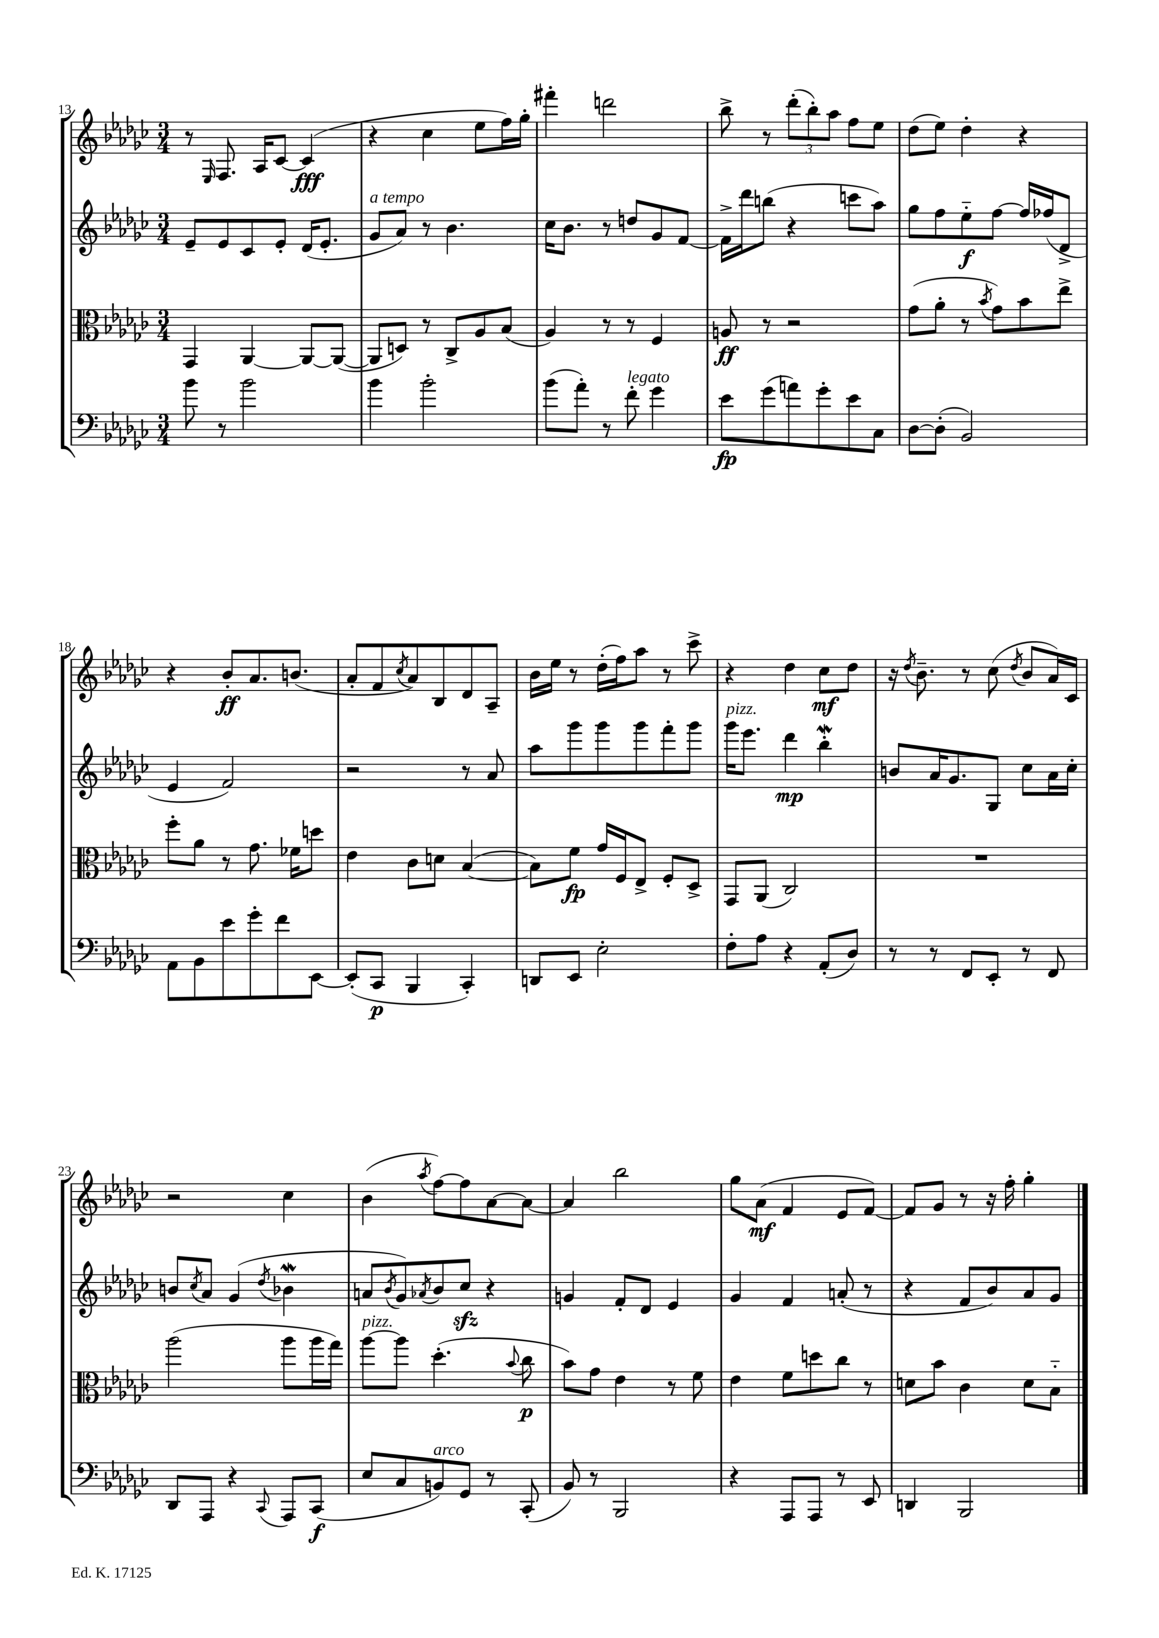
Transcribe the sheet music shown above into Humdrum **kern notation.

**kern	**dynam	**kern	**dynam	**kern	**dynam	**kern	**dynam
*part4	*part4	*part3	*part3	*part2	*part2	*part1	*part1
*staff4	*staff4	*staff3	*staff3	*staff2	*staff2	*staff1	*staff1
*clefF4	*	*clefC3	*	*clefG2	*	*clefG2	*
*k[b-e-a-d-g-c-]	*	*k[b-e-a-d-g-c-]	*	*k[b-e-a-d-g-c-]	*	*k[b-e-a-d-g-c-]	*
*M3/4	*	*M3/4	*	*M3/4	*	*M3/4	*
=13	=13	=13	=13	=13	=13	=13	=13
8b-\	.	4GG-/	.	8e-~/L	.	8r	.
.	.	.	.	.	.	16qqE-/	.
8r	.	.	.	8e-/	.	8.F/	.
2b-\	.	[4AA-/	.	8c-/	.	.	.
.	.	.	.	.	.	16A-/KL	.
.	.	.	.	8e-'/J	.	[8c-/J	.
.	.	8AA-/L_	.	(16d-/KL	.	(4c-/]	fff
.	.	.	.	8.e-'/J	.	.	.
.	.	(8AA-/J_	.	.	.	.	.
=14	=14	=14	=14	=14	=14	=14	=14
!	!	!	!	!LO:TX:a:i:t=a tempo	!	!	!
4b-\	.	8AA-/L]	.	8g-/L	.	4r	.
.	.	8Dn/J)	.	8a-/J)	.	.	.
2b-'\	.	8r	.	8r	.	4cc-\	.
.	.	8C-^/L	.	4.b-\	.	.	.
.	.	8A-/	.	.	.	8ee-\L	.
.	.	(8B-/J	.	.	.	16ff\L)	.
.	.	.	.	.	.	16gg-'\JJ	.
=15	=15	=15	=15	=15	=15	=15	=15
(8b-\L	.	4A-/)	.	16cc-\KL	.	4fff#X'\	.
.	.	.	.	8.b-\J	.	.	.
8a-'\J)	.	.	.	.	.	.	.
8r	.	8r	.	8r	.	2dddn\	.
!LO:TX:a:i:t=legato	!	!	!	!	!	!	!
8f'\	.	8r	.	8ddn/L	.	.	.
4g-\	.	4F/	.	8g-/	.	.	.
.	.	.	.	[8f/J	.	.	.
=16	=16	=16	=16	=16	=16	=16	=16
8e-\L	fp	8An/	ff	16f^\LL]	.	8bb-^\	.
.	.	.	.	16ddd-\J	.	.	.
(8g-\	.	8r	.	(8bbn\J	.	8r	.
8an\)	.	2r	.	4r	.	(12ddd-'\L	.
.	.	.	.	.	.	12bb-'\)	.
8g-'\	.	.	.	.	.	.	.
.	.	.	.	.	.	12aa-\J	.
8e-\	.	.	.	8cccn\L	.	8ff\L	.
8C-\J	.	.	.	8aa-\J)	.	8ee-\J	.
=17	=17	=17	=17	=17	=17	=17	=17
[8D-\L	.	(8g-\L	.	8gg-\L	.	(8dd-\L	.
(8D-'\J]	.	8a-'\J	.	8ff\	.	8ee-\J)	.
2BB-/)	.	8r	.	8ee-\	f	4dd-'\	.
.	.	8qb-/	.	.	.	.	.
.	.	8g-\L)	.	[8ff\J	.	.	.
.	.	8b-\	.	16ff/LL]	.	4r	.
.	.	.	.	(16ff-X/J	.	.	.
.	.	8ee-^\J	.	8d-^/J	.	.	.
!!LO:LB:g=z
=18	=18	=18	=18	=18	=18	=18	=18
8AA-\L	.	8ff'\L	.	4e-/	.	4r	.
8BB-\	.	8a-\J	.	.	.	.	.
8e-\	.	8r	.	2f/)	.	8b-'/L	ff
8g-'\	.	8.g-\	.	.	.	8.a-/	.
8f\	.	.	.	.	.	.	.
.	.	16f-X\KL	.	.	.	(8.bn/J	.
[8EE-\J	.	8ddn\J	.	.	.	.	.
=19	=19	=19	=19	=19	=19	=19	=19
(8EE-'/L]	.	4e-\	.	2r	.	8a-'/L	.
8CC-/J	p	.	.	.	.	8f/	.
.	.	.	.	.	.	8qcc-/	.
4BBB-/	.	8c-\L	.	.	.	8a-/)	.
.	.	8dn\J	.	.	.	8B-/	.
4CC-'/)	.	([4B-/	.	8r	.	8d-/	.
.	.	.	.	8a-/	.	8A-~/J	.
=20	=20	=20	=20	=20	=20	=20	=20
8DDn/L	.	8B-\L])	.	8aa-\L	.	16b-\LL	.
.	.	.	.	.	.	16ee-\JJ	.
8EE-/J	.	8f\J	fp	8ggg-\	.	8r	.
2E-'\	.	16g-/LL	.	8ggg-\	.	(16dd-'\LL	.
.	.	16F/J	.	.	.	16ff\J)	.
.	.	8E-^/J	.	8ggg-\	.	8aa-\J	.
.	.	8F'/L	.	8fff'\	.	8r	.
.	.	8D-^/J	.	8ggg-\J	.	8ccc-^\	.
=21	=21	=21	=21	=21	=21	=21	=21
!	!	!	!	!LO:TX:a:i:t=pizz.	!	!	!
8F'\L	.	8GG-/L	.	16ggg-\KL	.	4r	.
.	.	.	.	8.eee-\J	.	.	.
8A-\J	.	(8AA-/J	.	.	.	.	.
4r	.	2C-/)	.	4ddd-\	mp	4dd-\	.
(8AA-'/L	.	.	.	4bb-W'\	.	8cc-\L	mf
8D-/J)	.	.	.	.	.	8dd-\J	.
=22	=22	=22	=22	=22	=22	=22	=22
8r	.	2.r	.	8bn/L	.	16r	.
.	.	.	.	.	.	8qdd-/	.
.	.	.	.	.	.	8.b-~\	.
8r	.	.	.	16a-/K	.	.	.
.	.	.	.	8.g-/	.	.	.
8FF/L	.	.	.	.	.	8r	.
8EE-'/J	.	.	.	8G-/J	.	(8cc-\	.
.	.	.	.	.	.	8qdd-/	.
8r	.	.	.	8cc-\L	.	8b-/L	.
8FF/	.	.	.	16a-\L	.	16a-/L)	.
.	.	.	.	16cc-'\JJ	.	16c-/JJ	.
!!LO:LB:g=z
=23	=23	=23	=23	=23	=23	=23	=23
8DD-/L	.	(2aa-\	.	8bn/L	.	2r	.
.	.	.	.	8qcc-/	.	.	.
8AAA-/J	.	.	.	8a-/J	.	.	.
4r	.	.	.	(4g-/	.	.	.
8qqCC-/	.	.	.	8qdd-/	.	.	.
8AAA-/L	.	8aa-\L	.	4b-XW\	.	4cc-\	.
(8CC-/J	f	16aa-\L	.	.	.	.	.
.	.	16gg-\JJ)	.	.	.	.	.
=24	=24	=24	=24	=24	=24	=24	=24
!	!	!LO:TX:a:i:t=pizz.	!	!	!	!	!
8E-/L	.	[8aa-\L	.	8an/L	.	(4b-\	.
.	.	.	.	8qb-/	.	.	.
8C-/	.	8aa-\J]	.	8g-/)	.	.	.
.	.	.	.	8qa-X/	.	8qaa-/	.
!LO:TX:a:i:t=arco	!	!	!	!	!	!	!
8BBn/)	.	(4.dd-'\	.	8b-/	.	[8ff\L)	.
8GG-/J	.	.	.	8cc-zz/J	.	8ff\]	.
8r	.	.	.	4r	.	[8a-\	.
.	.	8qqb-/	.	.	.	.	.
(8CC-'/	.	8cc-\	p	.	.	8a-\J_	.
=25	=25	=25	=25	=25	=25	=25	=25
8BB-/)	.	8b-\L)	.	4gn/	.	4a-/]	.
8r	.	8g-\J	.	.	.	.	.
2BBB-/	.	4e-\	.	8f'/L	.	2bb-\	.
.	.	.	.	8d-/J	.	.	.
.	.	8r	.	4e-/	.	.	.
.	.	8f\	.	.	.	.	.
=26	=26	=26	=26	=26	=26	=26	=26
4r	.	4e-\	.	4g-/	.	8gg-\L	.
.	.	.	.	.	.	(8a-\J	mf
8AAA-/L	.	8f\L	.	4f/	.	4f/	.
8AAA-/J	.	8ddn\	.	.	.	.	.
8r	.	8cc-\J	.	(8an'/	.	8e-/L	.
8EE-/	.	8r	.	8r	.	[8f/J)	.
=27	=27	=27	=27	=27	=27	=27	=27
4DDn/	.	8dn\L	.	4r	.	8f/L]	.
.	.	8b-\J	.	.	.	8g-/J	.
2BBB-/	.	4c-\	.	8f/L	.	8r	.
.	.	.	.	8b-/)	.	16r	.
.	.	.	.	.	.	16ff'\	.
.	.	8d\L	.	8a-/	.	4gg-'\	.
.	.	8B-\J	.	8g-/J	.	.	.
==	==	==	==	==	==	==	==
*-	*-	*-	*-	*-	*-	*-	*-
